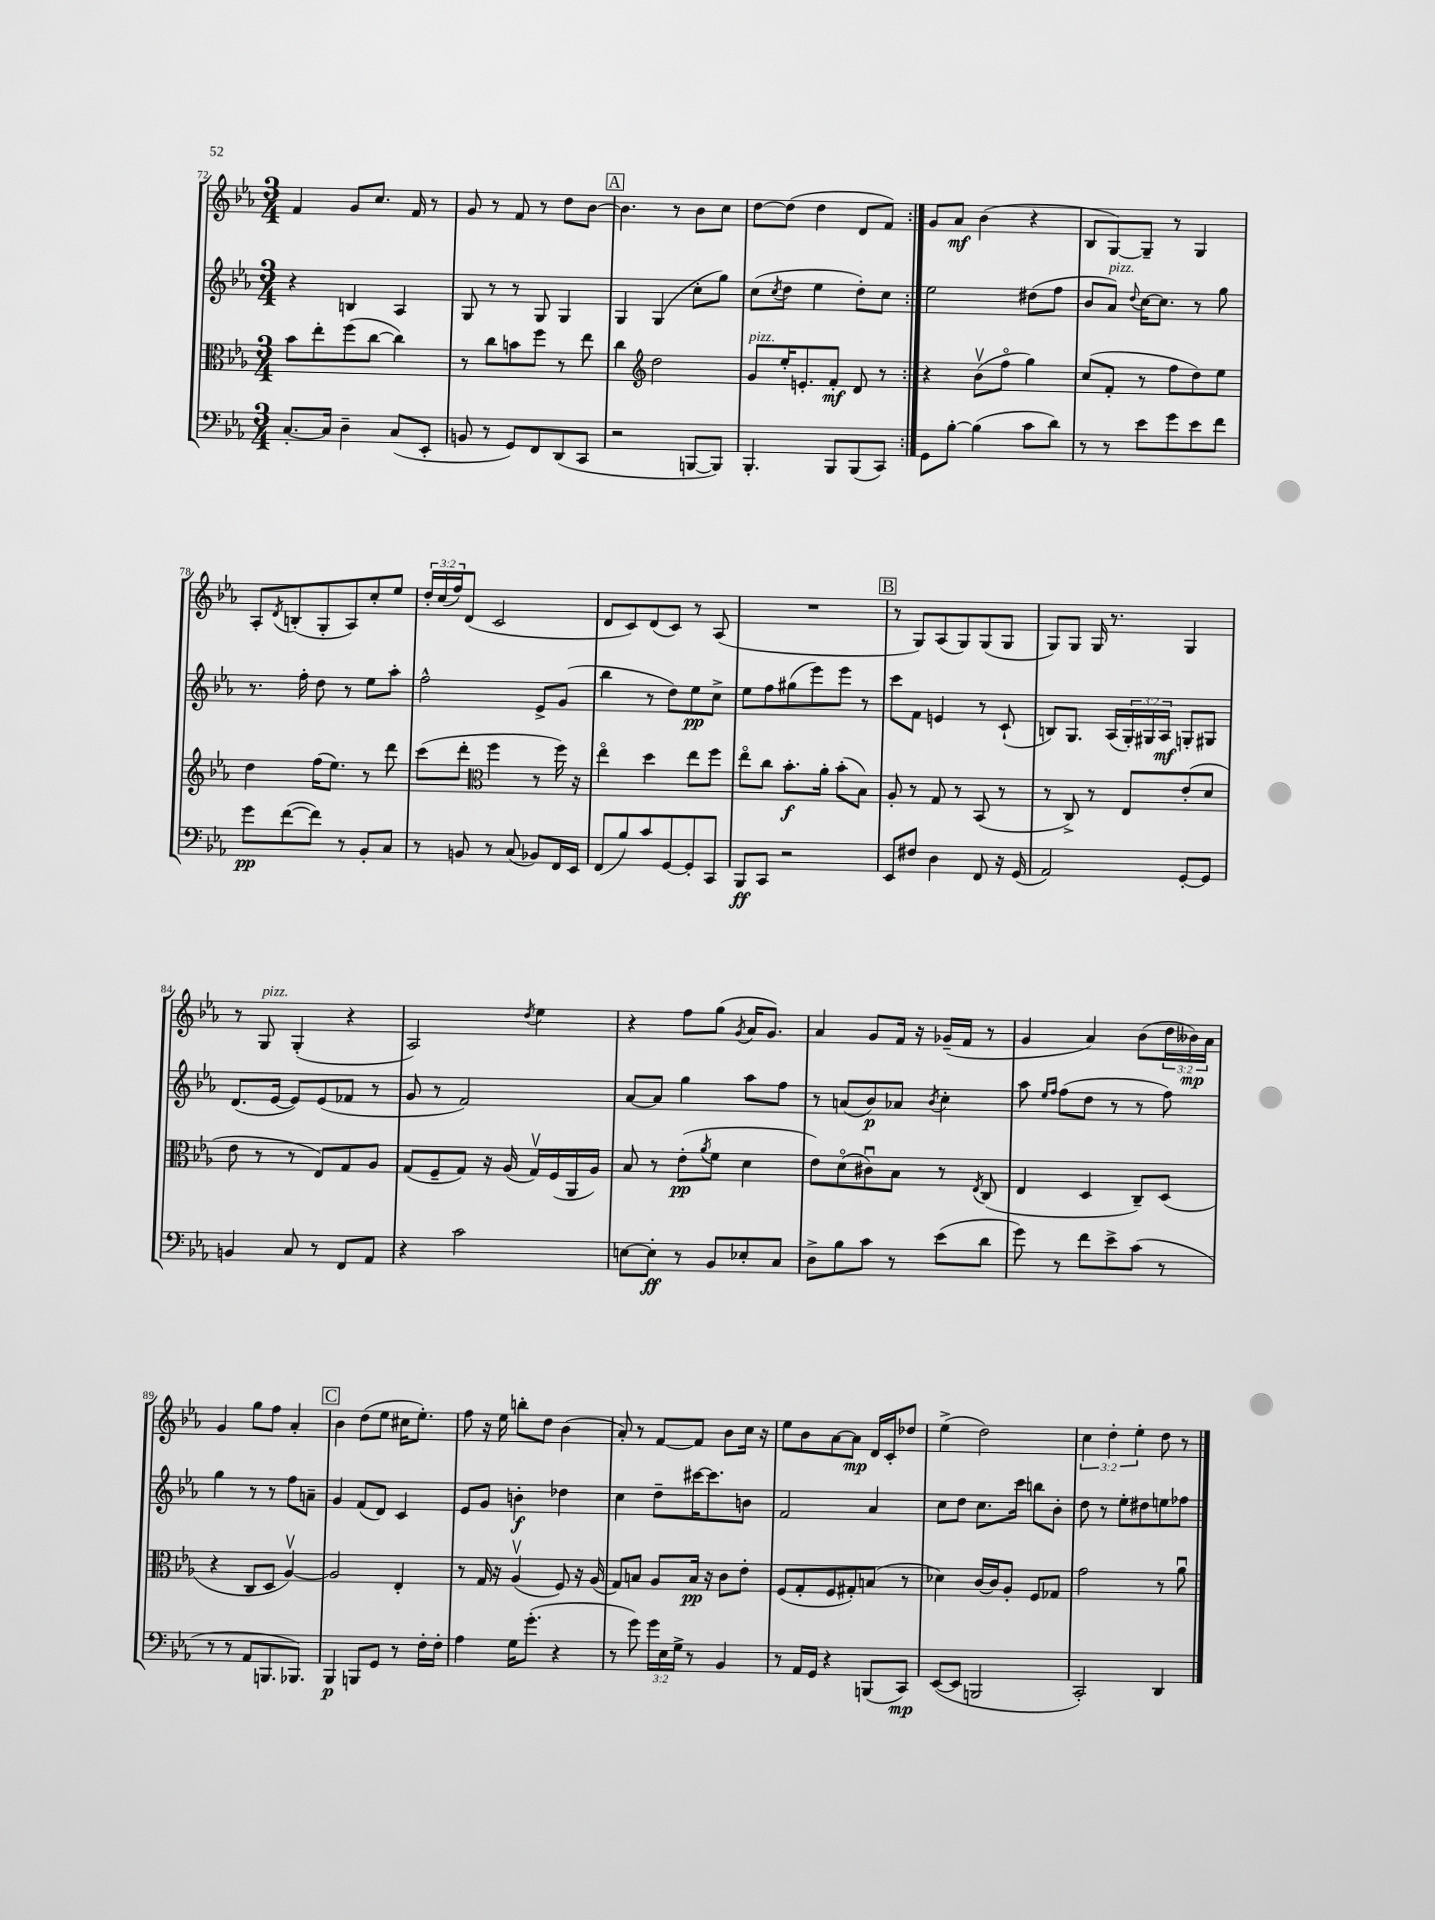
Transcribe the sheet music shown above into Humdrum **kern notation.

**kern	**dynam	**kern	**dynam	**kern	**dynam	**kern	**dynam
*part4	*part4	*part3	*part3	*part2	*part2	*part1	*part1
*staff4	*staff4	*staff3	*staff3	*staff2	*staff2	*staff1	*staff1
*clefF4	*	*clefC3	*	*clefG2	*	*clefG2	*
*k[b-e-a-]	*	*k[b-e-a-]	*	*k[b-e-a-]	*	*k[b-e-a-]	*
*M3/4	*	*M3/4	*	*M3/4	*	*M3/4	*
=72	=72	=72	=72	=72	=72	=72	=72
[8.C'/L	.	8b-\L	.	4r	.	4f/	.
.	.	8ee-'\	.	.	.	.	.
16C/Jk]	.	.	.	.	.	.	.
4D~\	.	(8ff\	.	4Bn/	.	8g/L	.
.	.	[8cc\J	.	.	.	8.cc/J	.
(8C/L	.	4cc\])	.	4A-/	.	.	.
.	.	.	.	.	.	16f/	.
8EE-'/J	.	.	.	.	.	8r	.
=73	=73	=73	=73	=73	=73	=73	=73
8BBn/	.	8r	.	8G/	.	8g/	.
8r	.	8cc\L	.	8r	.	8r	.
8GG/L)	.	8bn\	.	8r	.	8f/	.
8FF/	.	8ff\J	.	8G/	.	8r	.
(8DD/	.	8r	.	4G/	.	8dd\L	.
8CC/J	.	8ee-\	.	.	.	[8b-\J	.
!!LO:REH:place=s1:t=A
=74	=74	=74	=74	=74	=74	=74	=74
2r	.	4cc\	.	4G/	.	4.b-\]	.
*	*	*clefG2	*	*	*	*	*
.	.	2dd\	.	(4G/	.	.	.
.	.	.	.	.	.	8r	.
[8BBBn/L	.	.	.	8cc'\L	.	8b-\L	.
8BBB/J])	.	.	.	8gg\J)	.	8cc\J	.
=75	=75	=75	=75	=75	=75	=75	=75
!	!	!LO:TX:a:i:t=pizz.	!	!	!	!	!
4.BBB-'/	.	8g/L	.	(8cc\L	.	[8dd\L	.
.	.	.	.	8qcc/	.	.	.
.	.	16ee-'/K	.	8dd\J	.	(8dd\J]	.
.	.	8.en'/	.	.	.	.	.
.	.	.	.	4ee-\	.	4dd\	.
8BBB-/L	.	8f'/J	mf	.	.	.	.
(8BBB-/	.	8d/	.	8dd'\L)	.	8d/L	.
8CC/J)	.	8r	.	8cc\J	.	8f/J)	.
=76:|!	=76:|!	=76:|!	=76:|!	=76:|!	=76:|!	=76:|!	=76:|!
8GG\L	.	4r	.	2ee-\	.	8g/L	.
[8B-'\J	.	.	.	.	.	8a-/J	mf
(4B-\]	.	(8b-v\L	.	.	.	(4b-\	.
.	.	8ff\J	.	.	.	.	.
8c\L	.	4gg\)	.	(8dd#X\L	.	4r	.
8d\J)	.	.	.	8ff\J	.	.	.
=77	=77	=77	=77	=77	=77	=77	=77
8r	.	(8cc/L	.	8b-/L	.	8B-/L	.
!	!	!	!	!LO:TX:a:i:t=pizz.	!	!	!
8r	.	8f'/J	.	8a-/J)	.	[8G/)	.
.	.	.	.	8qqdd/	.	.	.
8e-\L	.	8r	.	[16cc\KL	.	8G~/J]	.
.	.	.	.	8.cc\J]	.	.	.
8g\	.	8ff\L	.	.	.	8r	.
8e-\	.	8dd\)	.	8r	.	4G/	.
8f\J	.	8ee-\J	.	8gg\	.	.	.
!!LO:LB:g=z
=78	=78	=78	=78	=78	=78	=78	=78
8g\L	pp	4dd\	.	8.r	.	8A-'/L	.
.	.	.	.	.	.	8qd/	.
([8f\	.	.	.	.	.	(8Bn'/	.
.	.	.	.	16ff'\	.	.	.
8f\J])	.	(16ff\KL	.	8dd\	.	8G'/	.
.	.	8.ee-\J)	.	.	.	.	.
8r	.	.	.	8r	.	8A-/)	.
8BB-'/L	.	8r	.	8ee-\L	.	8cc'/	.
8C/J	.	8ddd\	.	8aa-'\J	.	8ee-/J	.
=79	=79	=79	=79	=79	=79	=79	=79
8r	.	(8ccc\L	.	2ff^^\	.	24dd'/LL	.
.	.	.	.	.	.	(24cc/	.
.	.	.	.	.	.	24ff/J)	.
8BBn/	.	8ddd'\J	.	.	.	(8d/J	.
*	*	*clefC3	*	*	*	*	*
8r	.	4ff\	.	.	.	2c/	.
(8C/	.	.	.	.	.	.	.
8BB-X/L)	.	8r	.	8e-^/L	.	.	.
16FF/L	.	16ff\)	.	(8g/J	.	.	.
16EE-/JJ	.	16r	.	.	.	.	.
=80	=80	=80	=80	=80	=80	=80	=80
(8FF/L	.	4ee-\	.	4bb-\	.	8d/L	.
8B-/)	.	.	.	.	.	8c/)	.
8c/	.	4dd\	.	8r	.	(8d/	.
[8GG/	.	.	.	8dd\L)	.	8c/J)	.
8GG'/]	.	8ee-\L	.	8ee-\	pp	8r	.
8CC/J	.	8ff\J	.	8cc^\J	.	(8A-/	.
=81	=81	=81	=81	=81	=81	=81	=81
8BBB-/L	ff	8ee-\L	.	8ee-\L	.	2.r	.
8CC/J	.	8cc\J	.	8ff\	.	.	.
2r	.	8.b-'\L	f	(8gg#X\	.	.	.
.	.	.	.	8eee-\)	.	.	.
.	.	16a-'\Jk	.	.	.	.	.
.	.	(8b-'\L	.	8eee-\J	.	.	.
.	.	8B-\J)	.	8r	.	.	.
!!LO:REH:place=s1:t=B
=82	=82	=82	=82	=82	=82	=82	=82
8EE-/L	.	8A-'/	.	8ccc\L	.	8r	.
8F#X/J	.	8r	.	8f\J	.	8G/L)	.
4D\	.	8G/	.	4en/	.	(8A-/	.
.	.	8r	.	.	.	8G/)	.
8FF/	.	(8BB-/	.	8r	.	(8G/	.
16r	.	8r	.	(8c`/	.	8G/J	.
(16GG/	.	.	.	.	.	.	.
=83	=83	=83	=83	=83	=83	=83	=83
2AA-/)	.	8r	.	8Bn/L)	.	8G/L)	.
.	.	8C^/)	.	8.G/J	.	8G/J	.
.	.	8r	.	.	.	16G/	.
.	.	.	.	(16A-/LL	.	8.r	.
.	.	8E-/L	.	24G'/)	.	.	.
.	.	.	.	24G#X/	.	.	.
.	.	.	.	24A-/JJ	mf	.	.
[8GG'/L	.	(8e-'/	.	8Gn'/L	.	4G/	.
8GG/J]	.	8d/J	.	8G#X/J	.	.	.
!!LO:LB:g=z
=84	=84	=84	=84	=84	=84	=84	=84
4BBn/	.	8e-\	.	(8.d/L	.	8r	.
!	!	!	!	!	!	!LO:TX:a:i:t=pizz.	!
.	.	8r	.	.	.	8G/	.
.	.	.	.	[16e-/Jk	.	.	.
8C/	.	8r	.	8e-/L])	.	(4G'/	.
8r	.	8E-/L)	.	(8e-/	.	.	.
8FF/L	.	8G/	.	8f-X/J	.	4r	.
8AA-/J	.	8A-/J	.	8r	.	.	.
=85	=85	=85	=85	=85	=85	=85	=85
4r	.	(8G/L	.	8g/	.	2A-/)	.
.	.	8F~/	.	8r	.	.	.
2c\	.	8G/J)	.	2f/)	.	.	.
.	.	16r	.	.	.	.	.
.	.	(16A-/	.	.	.	.	.
.	.	.	.	.	.	8qdd/	.
.	.	16Gv/LL)	.	.	.	4ee-\	.
.	.	(16F/	.	.	.	.	.
.	.	16AA-/	.	.	.	.	.
.	.	16A-/JJ)	.	.	.	.	.
=86	=86	=86	=86	=86	=86	=86	=86
[8En\L	.	8B-/	.	[8a-/L	.	4r	.
8E'\J]	ff	8r	.	8a-/J]	.	.	.
8r	.	(8e-'\L	pp	4gg\	.	8ff\L	.
.	.	8qa-/	.	.	.	.	.
8BB-/L	.	8f\J	.	.	.	(8gg\J	.
.	.	.	.	.	.	8qg/	.
8E-X'/	.	4d\	.	8aa-\L	.	16a-/KL	.
.	.	.	.	.	.	8.g/J)	.
8C/J	.	.	.	8ff\J	.	.	.
=87	=87	=87	=87	=87	=87	=87	=87
8D^\L	.	8e-\L)	.	8r	.	4a-/	.
8B-\	.	(8d\	.	(8an/L	.	.	.
8c\J	.	8c#Xu\)	.	8b-/)	p	8g/L	.
8r	.	8B-\J	.	8a-X/J	.	16f/Jk	.
.	.	.	.	.	.	16r	.
.	.	.	.	8qb-/	.	.	.
(8e-\L	.	8r	.	4cc'\	.	(16g-X~/LL	.
.	.	.	.	.	.	16f/JJ	.
.	.	8qE-/	.	.	.	.	.
8d\J	.	(8C/	.	.	.	8r	.
=88	=88	=88	=88	=88	=88	=88	=88
8g\)	.	4E-/	.	8aa-\	.	4g/	.
.	.	.	.	16qqee-/LL	.	.	.
.	.	.	.	16qqff/JJ	.	.	.
8r	.	.	.	(8ff\L	.	.	.
8f\L	.	4D/	.	8dd\J	.	4a-/)	.
8e-^\	.	.	.	8r	.	.	.
(8c\J	.	8C~/L)	.	8r	.	(8b-\L	.
8r	.	(8D/J	.	8ff\)	.	24dd\L	.
.	.	.	.	.	.	24b--X\)	mp
.	.	.	.	.	.	24a-\JJ	.
!!LO:LB:g=z
=89	=89	=89	=89	=89	=89	=89	=89
8r	.	4r	.	4gg\	.	4g/	.
8r	.	.	.	.	.	.	.
8AA-/L	.	8C/L	.	8r	.	8gg\L	.
8.BBBn/	.	8D/J	.	8r	.	8ff\J	.
.	.	[4A-v/)	.	8ff\L	.	4a-'/	.
8.BBB-X/J)	.	.	.	.	.	.	.
.	.	.	.	8an~\J	.	.	.
!!LO:REH:place=s1:t=C
=90	=90	=90	=90	=90	=90	=90	=90
4BBB-/	p	2A-/]	.	4g/	.	4b-\	.
8BBBn/L	.	.	.	(8f/L	.	(8dd\L	.
8GG/J	.	.	.	8d/J)	.	8ee-\J	.
8r	.	4E-'/	.	4c/	.	16cc#X\KL	.
.	.	.	.	.	.	8.ee-'\J)	.
16F'\LL	.	.	.	.	.	.	.
16F'\JJ	.	.	.	.	.	.	.
=91	=91	=91	=91	=91	=91	=91	=91
4A-\	.	8r	.	8e-/L	.	8ff\	.
.	.	16G/	.	8g/J	.	16r	.
.	.	16r	.	.	.	16ee-\	.
16G\KL	.	(4A-v/	.	4bn'\	f	8bbn'\L	.
(8.g'\J	.	.	.	.	.	.	.
.	.	.	.	.	.	8dd\J	.
4r	.	8F/)	.	4dd-X\	.	(4b-\	.
.	.	16r	.	.	.	.	.
.	.	(16A-/	.	.	.	.	.
=92	=92	=92	=92	=92	=92	=92	=92
8r	.	8G/L)	.	4cc\	.	8a-'/)	.
8g\)	.	8Bn/J	.	.	.	8r	.
24g\LL	.	8A-/L	.	8dd~\L	.	[8f/L	.
24E-\	.	.	.	.	.	.	.
24G^\JJ	.	.	.	.	.	.	.
8r	.	16B/Jk	pp	[16ccc#X\K	.	8f/J]	.
.	.	16r	.	8.ccc#\]	.	.	.
4BB-/	.	8c\L	.	.	.	8b-\L	.
.	.	8e-'\J	.	8bn\J	.	16cc\Jk	.
.	.	.	.	.	.	16r	.
=93	=93	=93	=93	=93	=93	=93	=93
8r	.	(8F/L	.	2f/	.	8ee-\L	.
16AA-/LL	.	8G'/	.	.	.	8b-\	.
16GG/JJ	.	.	.	.	.	.	.
4r	.	8F/	.	.	.	[8a-\	.
.	.	8G#X'/)	.	.	.	8a-\J]	mp
(8BBBn/L	.	(8Bn/J	.	4a-/	.	16d/LL	.
.	.	.	.	.	.	16c'/J	.
8CC/J)	mp	8r	.	.	.	8dd-X/J	.
=94	=94	=94	=94	=94	=94	=94	=94
([8EE-/L	.	4d-X\)	.	8cc\L	.	(4ee-^\	.
8EE-/J]	.	.	.	8dd\J	.	.	.
2BBBn/	.	[16c/LL	.	8.cc\L	.	2dd\)	.
.	.	16c/J]	.	.	.	.	.
.	.	8A-'/J	.	.	.	.	.
.	.	.	.	16ccc\Jk	.	.	.
.	.	8F/L	.	8bbn\L	.	.	.
.	.	8G-X/J	.	8b-'\J	.	.	.
=95	=95	=95	=95	=95	=95	=95	=95
2CC'/)	.	2g\	.	8dd\	.	6cc\	.
.	.	.	.	8r	.	.	.
.	.	.	.	.	.	6dd'\	.
.	.	.	.	8ee-'\L	.	.	.
.	.	.	.	.	.	6ee-'\	.
.	.	.	.	8dd#X\	.	.	.
4DD/	.	8r	.	8een\	.	8dd\	.
.	.	8a-u\	.	8ff-X\J	.	8r	.
==	==	==	==	==	==	==	==
*-	*-	*-	*-	*-	*-	*-	*-
